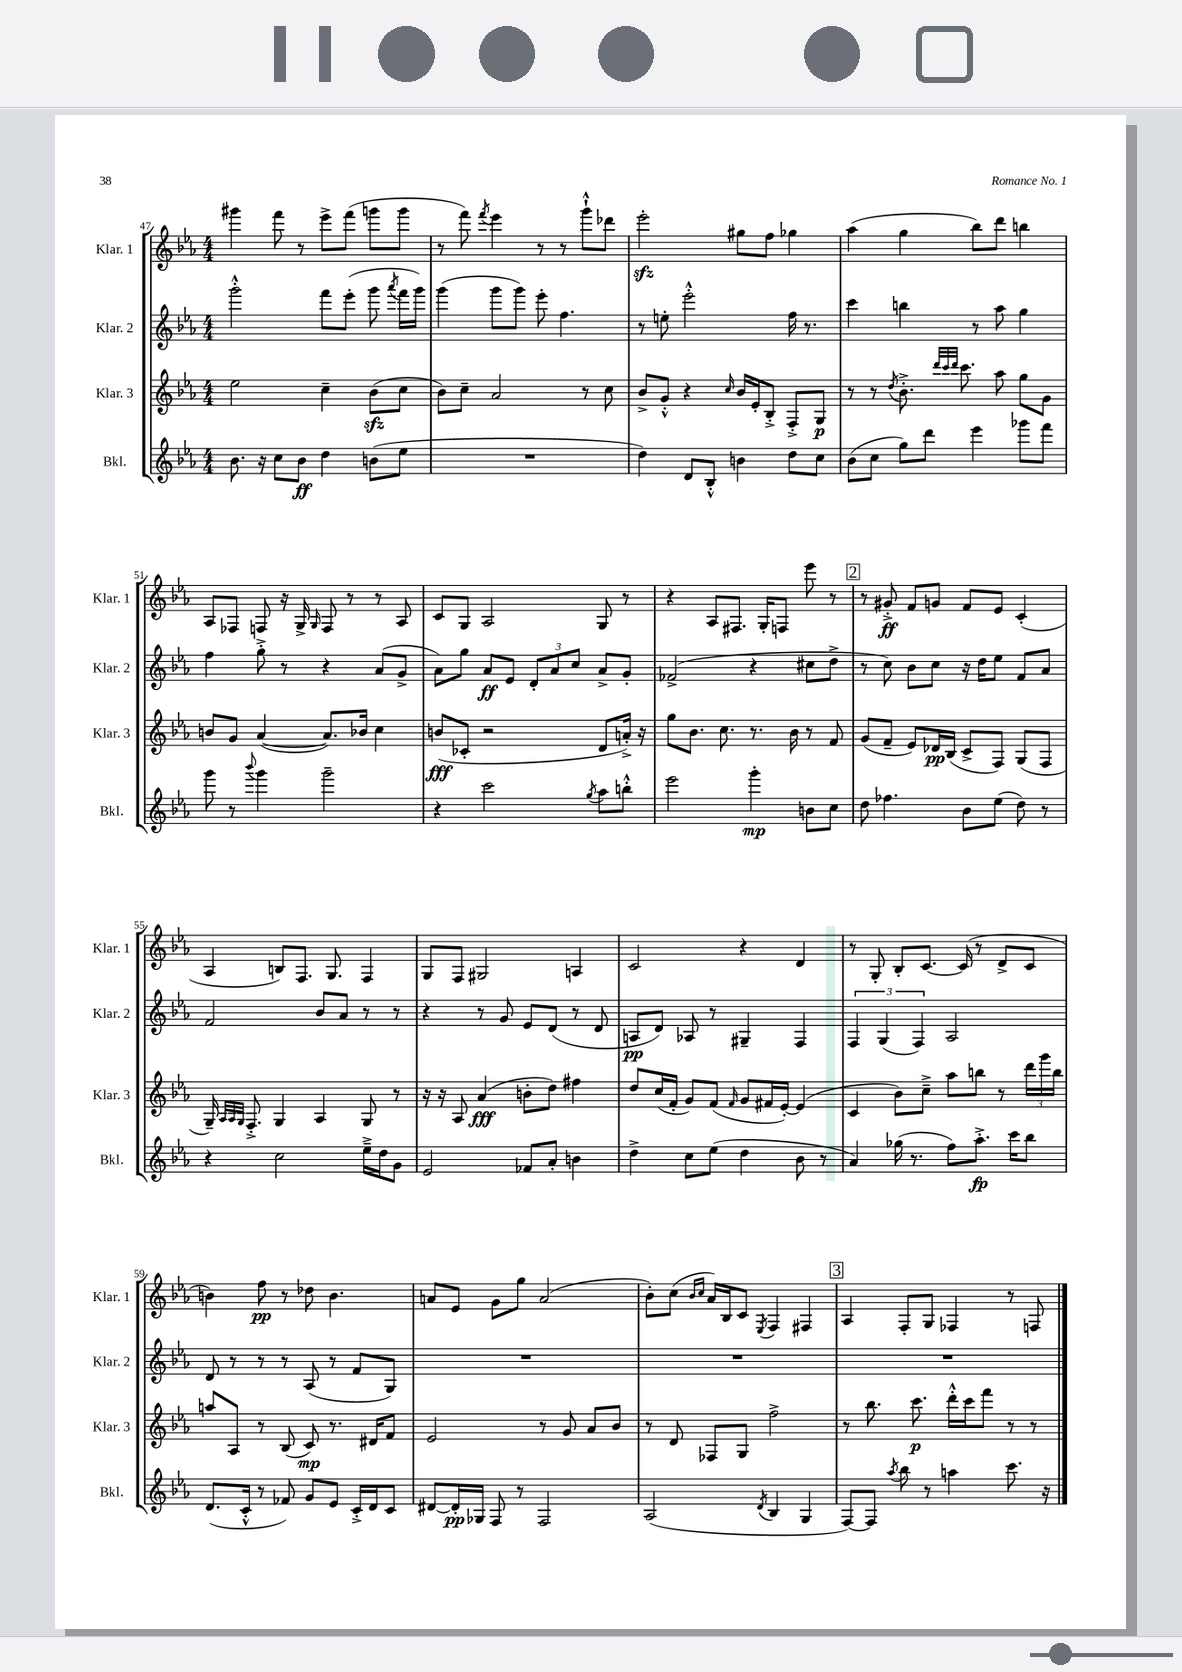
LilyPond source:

<<
\new StaffGroup <<
\new Staff = "s0" \with { instrumentName = "Klar. 1" shortInstrumentName = "Klar. 1" } {
    \clef treble \key ees \major \numericTimeSignature \time 4/4
    \autoBeamOff gis'''4 f'''8 r8 ees'''8[-> f'''8]( g'''8[ g'''8] |
    r8 f'''8) \acciaccatura { f'''8 } ees'''4 r8 r8 g'''8[-!-^ des'''8] |
    ees'''2-.\sfz gis''8[ f''8] ges''4 |
    aes''4( g''4 bes''8[) d'''8] b''4 |
    aes8[ fes8] f8 r16 g16-> \grace { g16 } f8 r8 r8 aes8 |
    c'8[ g8] aes2 g8 r8 |
    r4 aes8[ fis8.] g16[-. f8] ees'''8 r8 |
    \mark \markup { \box "2" } r8 gis'8-.->\ff f'8[ g'8] f'8[ ees'8] c'4-.( |
    aes4 b8[) f8.] g8. f4 |
    g8[ f8] gis2 a4 |
    c'2 r4 d'4 |
    r8 g8-. bes8[-. c'8.]~ c'16( r8 d'8[-> c'8] |
    b'4) f''8\pp r8 des''8 b'4. |
    a'8[ ees'8] g'8[ g''8] a'2( |
    bes'8[-.) c''8]( \grace { bes'16[ c''16] } aes'16[) bes16 c'8] \acciaccatura { ees8 } f4 fis4 |
    \mark \markup { \box "3" } aes4 f8[-. g8] fes4 r8 f8 \bar "|." |
}
\new Staff = "s1" \with { instrumentName = "Klar. 2" shortInstrumentName = "Klar. 2" } {
    \clef treble \key ees \major \numericTimeSignature \time 4/4
    \autoBeamOff g'''2-.-^ f'''8[ ees'''8]-.( g'''8 \acciaccatura { aes'''8 } f'''16[ g'''16]) |
    g'''4( g'''8[ g'''8]) ees'''8-. f''4. |
    r8 e''8-. ees'''2-.-^ f''16 r8. |
    c'''4 b''4 r8 aes''8 g''4 |
    f''4 g''8-.-> r8 r4 aes'8[( g'8]-> |
    aes'8[) g''8] aes'8[\ff ees'8] \tuplet 3/2 { d'8[-. aes'8 c''8] } aes'8[-> g'8]-. |
    fes'2->( r4 cis''8[ d''8]-> |
    \mark \markup { \box "2" } r8 c''8) bes'8[ c''8] r16 d''16[ ees''8] f'8[ aes'8] |
    f'2 bes'8[ aes'8] r8 r8 |
    r4 r8 g'8 ees'8[ d'8]( r8 d'8 |
    a8[\pp d'8]) aes8 r8 gis4-- f4 |
    \tuplet 3/2 { f4 g4( f4) } aes2 |
    d'8 r8 r8 r8 aes8( r8 f'8[ g8]) |
    R1 |
    R1 |
    \mark \markup { \box "3" } R1 \bar "|." |
}
\new Staff = "s2" \with { instrumentName = "Klar. 3" shortInstrumentName = "Klar. 3" } {
    \clef treble \key ees \major \numericTimeSignature \time 4/4
    \autoBeamOff ees''2 c''4-- bes'8[\sfz( c''8] |
    bes'8[) c''8]-- aes'2 r8 c''8 |
    bes'8[-> g'8]-.-^ r4 \grace { c''16 } bes'16[ ees'16-. bes8]-.-> f8[-.-> g8]\p |
    r8 r8 \acciaccatura { d''8 } bes'8.-.-> \grace { d'''32[ c'''32 d'''32] } c'''8. aes''8 g''8[ g'8] |
    b'8[ g'8] aes'4~( aes'8.[) bes'16] c''4 |
    b'8[\fff( ces'8]-. r2 d'8[ a'16]-.->) r16 |
    g''8[ bes'8.] c''8. r8. bes'16 r8 f'8 |
    \mark \markup { \box "2" } g'8[( f'8]-- ees'8[) des'16\pp bes16]( c'8[-> f8]) g8[( f8] |
    g16--) \grace { aes32[ aes32 g32] } f8.-.-> g4 aes4 g8 r8 |
    r16 r16 aes8 aes'4\fff( b'8[-. d''8]) fis''4 |
    d''8[ c''16( f'16]-. g'8[) f'8]( \grace { f'16 } g'8[ fis'16 ees'16]~-.) ees'4( |
    c'4 bes'8[) c''8]---> aes''8[ b''8] r8 \tuplet 3/2 { d'''16[ g'''16 b''16] } |
    a''8[ aes8] r8 bes8( c'8\mp) r8. dis'16[ f'8] |
    ees'2 r8 g'8 aes'8[ bes'8] |
    r8 d'8 fes8[ g8] f''2-> |
    \mark \markup { \box "3" } r8 bes''8. c'''8.\p d'''16[-.-^ c'''16 f'''8] r8 r8 \bar "|." |
}
\new Staff = "s3" \with { instrumentName = "Bkl." shortInstrumentName = "Bkl." } {
    \clef treble \key ees \major \numericTimeSignature \time 4/4
    \autoBeamOff bes'8. r16 c''8[ bes'8]\ff d''4 b'8[( ees''8] |
    R1 |
    d''4) d'8[ bes8]-.-^ b'4 d''8[ c''8] |
    bes'8[( c''8] g''8[) d'''8] ees'''4 ges'''8[ f'''8] |
    g'''8 r8 \appoggiatura { bes'''8 } g'''4 g'''2-- |
    r4 c'''2 \acciaccatura { g''8 } aes''8[ b''8]-.-^ |
    ees'''2 g'''4-.\mp b'8[ c''8] |
    \mark \markup { \box "2" } d''8 fes''4. bes'8[ ees''8]( d''8) r8 |
    r4 c''2 ees''16[---> d''16 g'8] |
    ees'2 fes'8[ aes'8]-. b'4 |
    d''4-> c''8[ ees''8]( d''4 bes'8 r8 |
    aes'4) ges''16( r8. f''8[) aes''8.]-.->\fp c'''16[ bes''8] |
    d'8.[( c'16]-.-^ r8 fes'8) g'8[ ees'8] c'16[-.-> d'16 c'8] |
    dis'8[~ dis'16-.\pp ges16] f8 r8 f2 |
    aes2( \acciaccatura { d'8 } bes4 g4 |
    \mark \markup { \box "3" } f8[~) f8] \acciaccatura { aes''8 } bes''8 r8 a''4 c'''8. r16 \bar "|." |
}
>>
>>
\layout { \context { \Score currentBarNumber = #47 } }
